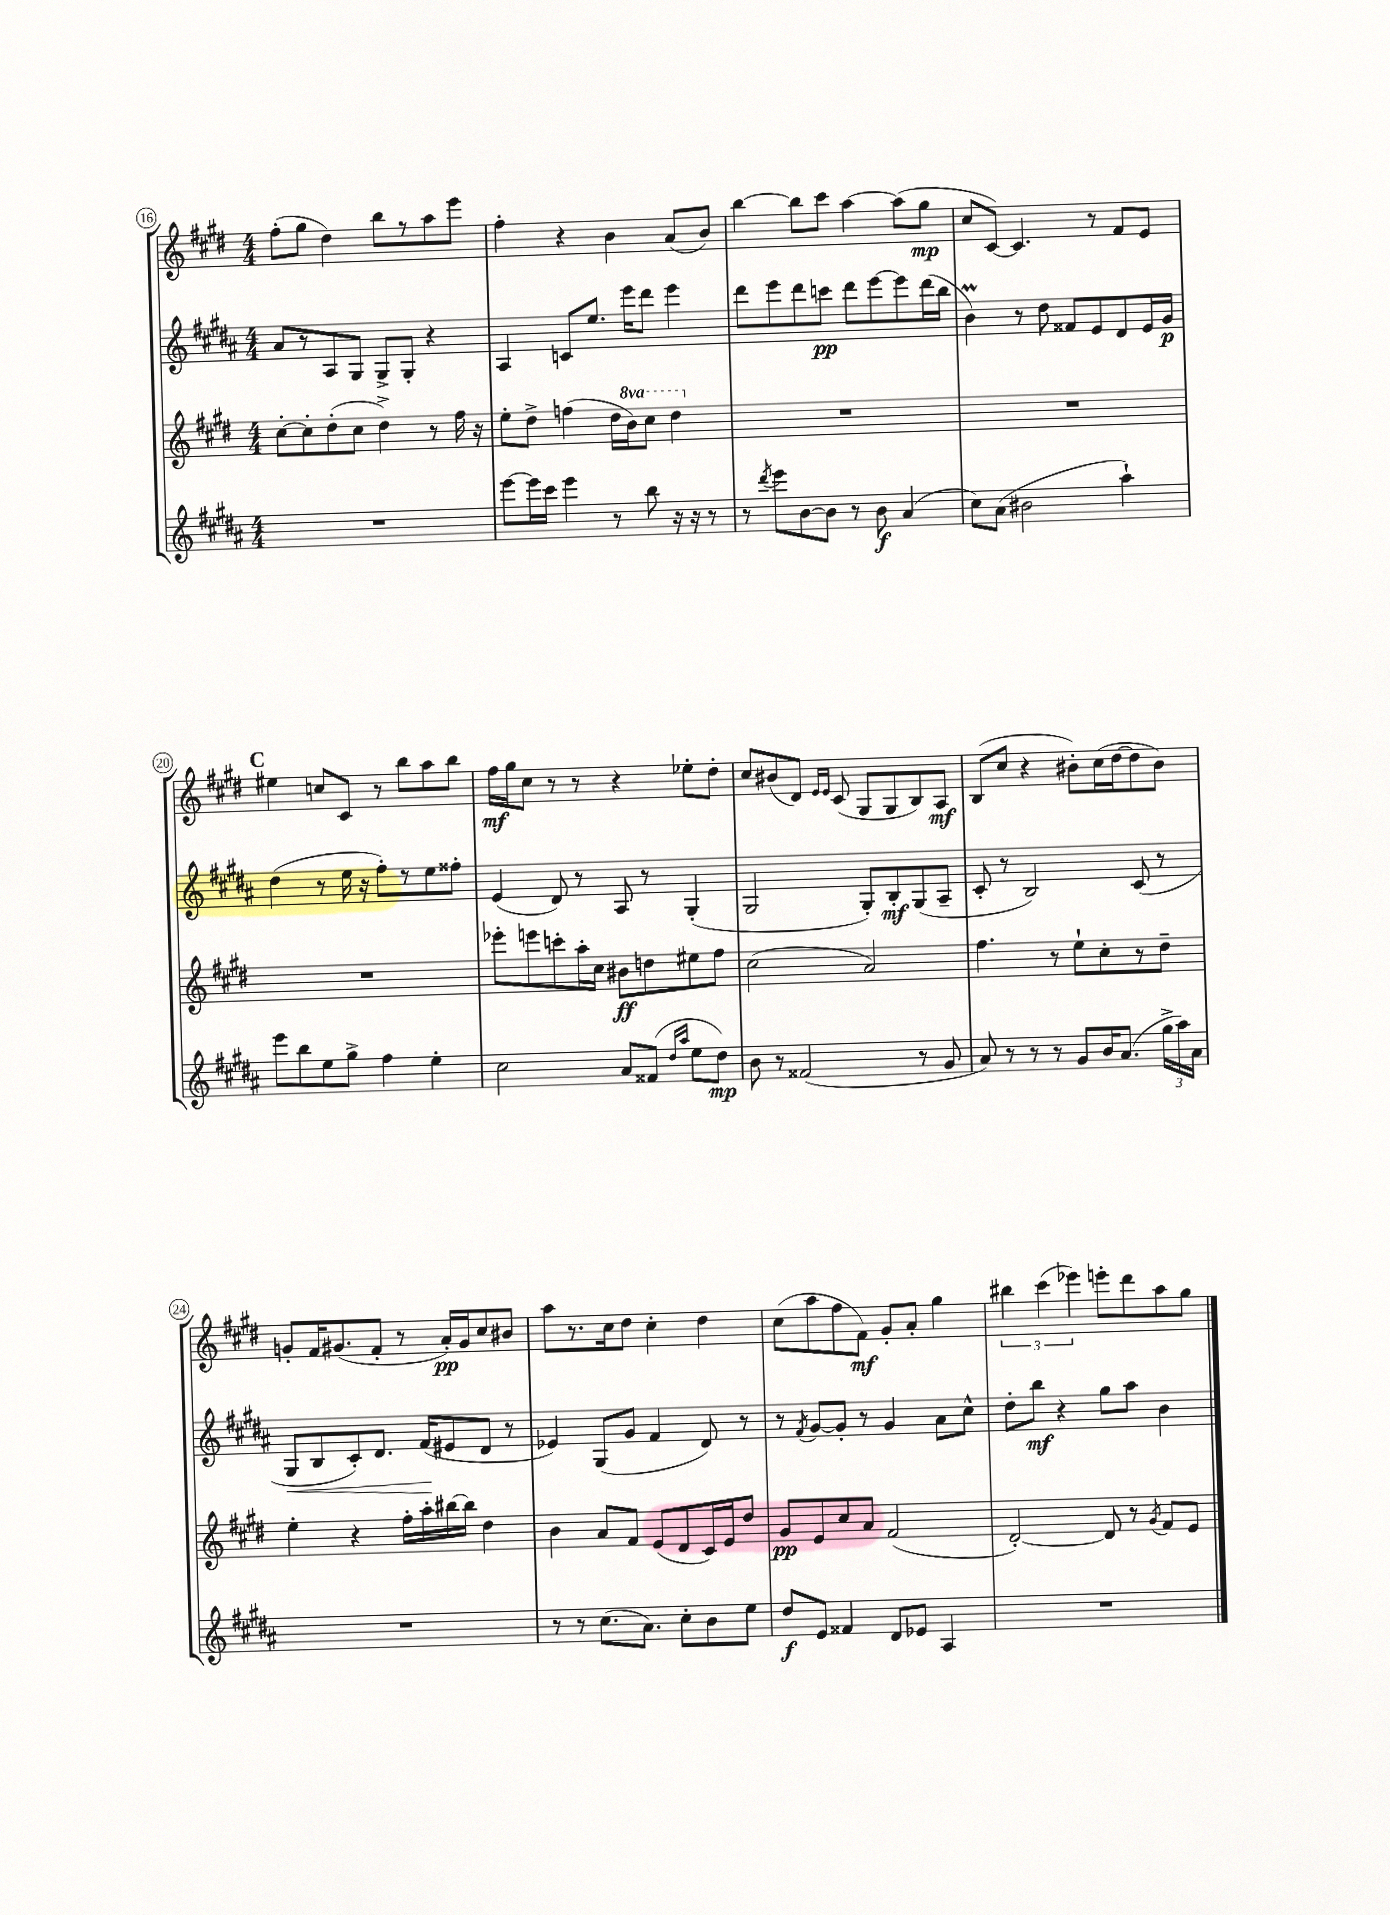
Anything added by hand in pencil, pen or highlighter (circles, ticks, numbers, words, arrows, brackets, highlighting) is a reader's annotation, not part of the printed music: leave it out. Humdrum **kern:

**kern	**kern	**kern	**kern
*staff4	*staff3	*staff2	*staff1
*clefG2	*clefG2	*clefG2	*clefG2
*k[f#c#g#d#a#]	*k[f#c#g#d#]	*k[f#c#g#d#a#]	*k[f#c#g#d#]
*M4/4	*M4/4	*M4/4	*M4/4
1r	[8cc#'	8a#	(8ff#'
.	8cc#']	8r	8gg#
.	(8dd#'	8A#	4dd#)
.	8cc#	8G#	.
.	4dd#^)	8G#^	8bb
.	.	8G#'	8r
.	8r	4r	8aa
.	16ff#	.	8eee
.	16r	.	.
=	=	=	=
[8eee	8ee'	4A#	4ff#'
16eee]	8dd#^	.	.
16ccc#	.	.	.
4eee	(4ff	8c	4r
.	.	8.ee	.
8r	16dd#	.	4b
.	16bb)	16eee	.
8bb	8ccc#	8ddd#	.
16r	4ddd#	4eee	(8a
16r	.	.	.
8r	.	.	8b)
=	=	=	=
8r	1r	8ddd#	[4bb
8qddd#	.	.	.
8eee	.	8eee	.
[8b	.	8ddd#	8bb]
8b]	.	8ccc	8ccc#
8r	.	8ddd#	[4aa
8b	.	[8eee	.
(4a#	.	8eee]	(8aa]
.	.	(16ddd#	8gg#
.	.	16bb	.
=	=	=	=
8cc#)	1r	4b)	8cc#
(8a#	.	.	[8c#)
2b#	.	8r	4.c#]
.	.	8dd#	.
.	.	8f##	.
.	.	8e	8r
4aa#`)	.	8d#	8f#
.	.	16e	8e
.	.	16g#	.
=	=	=	=
8eee	1r	(4dd#	4ee#
8bb	.	.	.
8ee	.	8r	8cc
8gg#^	.	16ee	8c#
.	.	16r	.
4ff#	.	8ff#')	8r
.	.	8r	8bb
4ee'	.	8ee	8aa
.	.	8ff##'	8bb
=	=	=	=
2cc#	8eee-'	(4e	16ff#
.	.	.	16gg#
.	8eee	.	8cc#
.	8ccc'	8d#)	8r
.	16aa'	8r	8r
.	16cc#	.	.
8a#	8b#	8A#	4r
(8f##	8dd	8r	.
16qqdd#	.	.	.
16qqaa#	.	.	.
8ee	8ee#	(4G#'	8ee-'
8dd#)	8ff#	.	8dd#'
=	=	=	=
8b	(2cc#	2G#	8cc#
8r	.	.	(8b#
(2f##	.	.	8d#)
.	.	.	16qqe
.	.	.	16qqe
.	.	.	(8c#
.	2a)	8G#')	8G#
.	.	8B'	8G#
8r	.	(8G#	8B)
8g#	.	8A#~	8A
=	=	=	=
8a#)	4.ff#	8c#'	(8B
8r	.	8r	8cc#
8r	.	2B)	4r
8r	8r	.	.
8g#	8ee`	.	8b#')
16b	8cc#'	.	(16cc#
(8.a#	.	.	[16dd#
.	8r	(8c#	8dd#]
24gg#^	8dd#~	8r	8b#)
24aa#)	.	.	.
24a#	.	.	.
=	=	=	=
1r	4ee'	8G#	8g'
.	.	8B	16f#
.	.	.	(8.g#
.	4r	8c#')	.
.	.	8.d#	8f#'
.	16ff#'	.	8r
.	16aa'	(16f#	.
.	[16bb#	8e#	16a')
.	16bb#]	.	16g#
.	4dd#	8d#	8cc#
.	.	8r	8b#
=	=	=	=
8r	4b	4e-)	8aa
8r	.	.	8.r
(8.cc#	8a	(8G#	.
.	.	.	16cc#
.	8f#	8g#	8dd#
8.a#)	.	.	.
.	(8e	4f#	4cc#'
8cc#'	8d#	.	.
8b	16c#)	8d#)	4dd#
.	16e	.	.
8ee	8dd#	8r	.
=	=	=	=
8dd#	8g#	8r	(8cc#
.	.	8qf#	.
8e	8e	[8g#	8aa
4f##	8cc#	8g#']	8ff#
.	8a	8r	8f#)
8d#	(2f#	4g#	8g#'
8e-	.	.	8a'
4A#	.	8a#	4gg#
.	.	8cc#^^	.
=	=	=	=
1r	[2d#')	8dd#'	6bb#
.	.	8bb	.
.	.	.	(6ccc#
.	.	4r	.
.	.	.	6eee-)
.	8d#]	8gg#	8eee'
.	8r	8aa#	8ddd#
.	8qg#	.	.
.	8f#	4b	8aa
.	8e	.	8gg#
==	==	==	==
*-	*-	*-	*-
